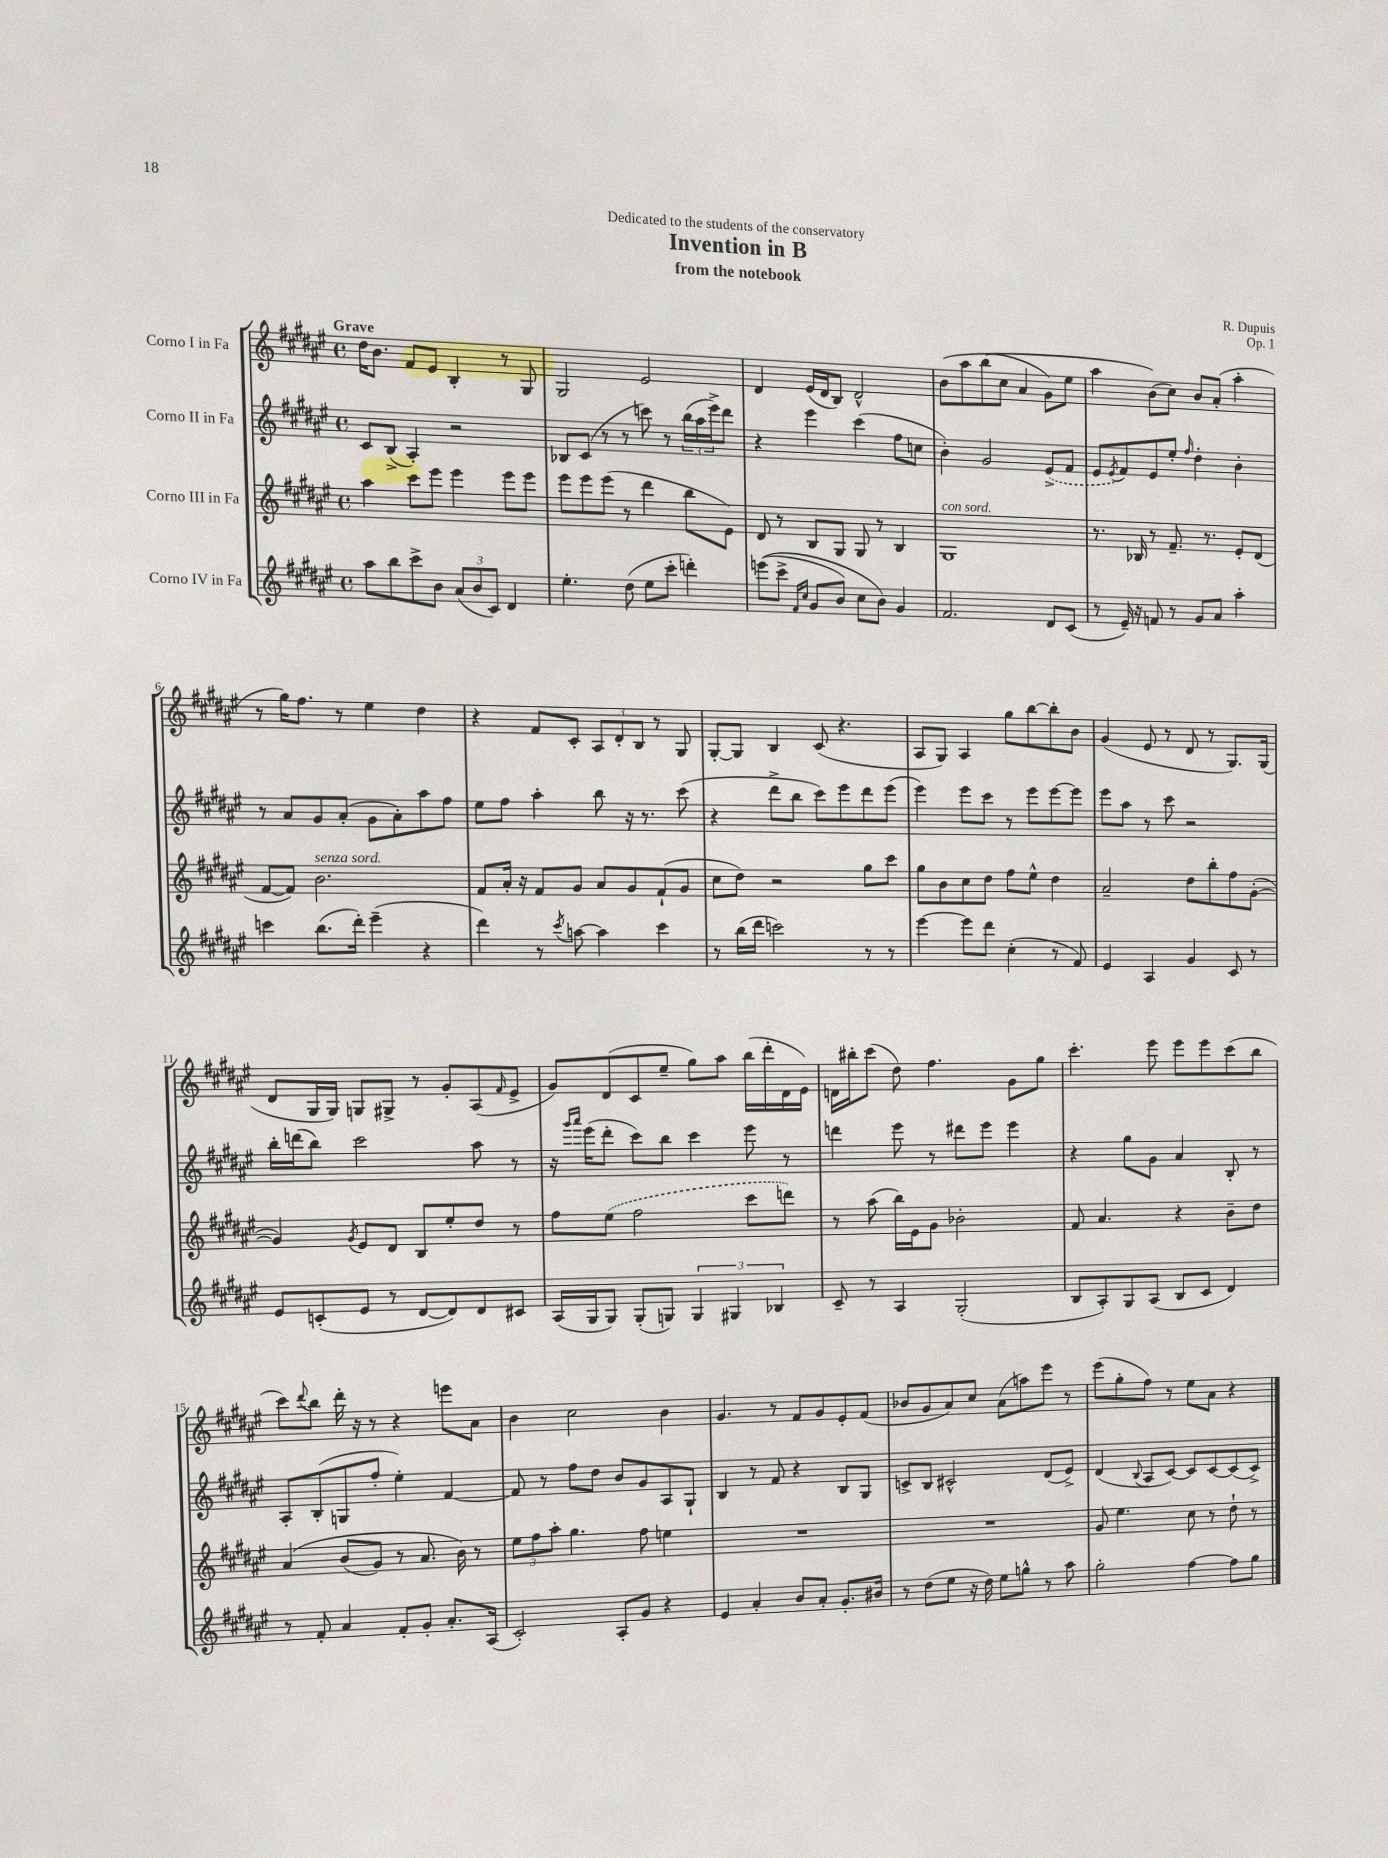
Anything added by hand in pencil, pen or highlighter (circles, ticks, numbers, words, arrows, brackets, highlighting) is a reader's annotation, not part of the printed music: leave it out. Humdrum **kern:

**kern	**kern	**kern	**kern
*staff4	*staff3	*staff2	*staff1
*clefG2	*clefG2	*clefG2	*clefG2
*k[f#c#g#d#a#e#]	*k[f#c#g#d#a#e#]	*k[f#c#g#d#a#e#]	*k[f#c#g#d#a#e#]
*M4/4	*M4/4	*M4/4	*M4/4
*met(c)	*met(c)	*met(c)	*met(c)
8aa#	4aa#	8c#	16dd#
.	.	.	8.b
8bb	.	(8B^	.
8ccc#^	8ccc#	4A#')	8f#
8b	8eee#	.	8e#
(12a#	4eee#	2r	4B'
12b	.	.	.
12c#)	.	.	.
4d#	8eee#	.	8r
.	8eee#	.	8G#
=	=	=	=
4.ee#'	8eee#	8B-	2G#
.	8eee#	(8c#	.
.	(8eee#	8r	.
(8dd#	8r	8r	.
8ee#	4ddd#	8ccc)	2e#
8ccc#'	.	8r	.
4ddd')	8bb	(24bb	.
.	.	24aa#	.
.	.	24eee#^)	.
.	8e#)	8ddd#	.
=	=	=	=
&((8eee	8d#	4r	4d#
8ccc#^	8r	.	.
16qqf#	.	.	.
16qqcc#	.	.	.
8g#	8B	4eee#	(16e#
.	.	.	16d#
8b)	8G#	.	8B)
8cc#	8G#	(4ccc#	2d#^^
8b&)	8r	.	.
4g#	4B	8ff#	.
.	.	8cc	.
=	=	=	=
2.f#	1G#	4b')	&(8b
.	.	.	8aa#
.	.	2g#	(8bb
.	.	.	8cc#
.	.	.	4a#
8d#	.	(8e#^	8g#)
(8c#	.	8f#	8ee#
=	=	=	=
8r	8.r	8e#	4aa#
.	.	8qe#	.
16e#~)	.	8f#)	.
16r	16B-	.	.
8f	8r	8e#	(8b&)
8r	8.f#~	8ee#'	8cc#)
.	.	16qqff#	.
8g#	.	4dd#'	8b
.	8.r	.	.
8a#	.	.	(8a#'
4aa#'	8e#'	4b'	4aa#'
.	(8d#	.	.
=	=	=	=
4ccc	[8f#	8r	8r
.	8f#])	8a#	16gg#)
.	.	.	8.ff#
(8.bb	2.b	8g#	.
.	.	(8a#'	8r
16ddd#')	.	.	.
(4eee#~	.	8g#	4ee#
.	.	8a#')	.
4r	.	8aa#	4dd#
.	.	8ff#	.
=	=	=	=
4ddd#)	8f#	8ee#	4r
.	16a#'	8ff#	.
.	16r	.	.
8r	8f#	4aa#'	8f#
8qccc#	.	.	.
[8aa	8g#	.	8c#'
4aa]	8a#	8bb	12A#
.	.	.	12d#'
.	8g#	16r	.
.	.	.	12B
.	.	8.r	.
4ccc#	(8f#`	.	8r
.	8g#	(8ccc#	8G#
=	=	=	=
8r	8cc#	4r	[8G#'
(16bb	8dd#)	.	8G#]
16ddd#	.	.	.
2ccc)	2r	8ddd#^	4B
.	.	8bb	.
.	.	8ccc#)	(8c#
.	.	8eee#	4.r
8r	8gg#	8ddd#	.
8r	8ccc#	(8eee#	.
=	=	=	=
[4eee#	8gg#	4eee#)	8A#
.	8b	.	8G#)
8eee#]	8cc#	8eee#	4A#
8ddd#	8dd#	8ccc#	.
(4cc#'	8ff#	8r	8gg#
.	8ee#^^	8eee#	[8bb
8r	4dd#	[8eee#	8bb']
8f#)	.	8eee#]	8b
=	=	=	=
4e#	2a#~	8eee#	(4g#
.	.	8aa#	.
4A#	.	8r	8e#
.	.	8ccc#	8r
4g#	8dd#	2r	8d#
.	8bb'	.	8r
8c#	8ff#	.	8.G#)
8r	([8g#'	.	.
.	.	.	(16G#
=	=	=	=
8e#	4g#])	16bb'	8d#
.	.	(16ddd	.
(8c'	.	8bb)	16G#
.	.	.	16G#)
.	8qg#	.	.
8e#	8e#	2ccc#	8G
8r	8d#	.	8G#^
[8d#	8B	.	8r
8d#])	8ee#'	.	8g#'
8d#	8dd#	8aa#	(8A#
.	.	.	16qqf#
8c#	8r	8r	8e#^
=	=	=	=
(16A#	8ff#	16r	8g#)
.	.	16qqggg#	.
.	.	16qqaaa#	.
16G#	.	(16eee#	.
8G#)	(8ee#	8ddd#'	(8d#
(8G#'	2ff#	8ccc#)	8c#
8G)	.	8bb	8ee#~
6G	.	4ccc#	8gg#)
.	.	.	8aa#
6G#	.	.	.
.	8ccc#	8eee#	(16bb
.	.	.	16ddd#'
6B-	.	.	.
.	8ddd)	8r	16d#
.	.	.	16e#)
=	=	=	=
8c#~	8r	4ddd	16d
.	.	.	16bb#'
8r	(8aa#	.	(8ccc#
4A#	16bb)	8eee#	8dd#)
.	16e#	.	.
.	8g#	8r	4.ff#
(2G#'	2b-'	8ddd#	.
.	.	8eee#	.
.	.	4eee#	8g#
.	.	.	8gg#
=	=	=	=
8B	8f#	4r	4.ccc#'
8A#')	4.a#	.	.
8G#	.	8gg#	.
(8A#	.	8g#	8eee#
8B	4r	4a#	8eee#
8c#	.	.	8eee#
4d#)	8b~	8B'	(8ccc#
.	8dd#	8r	8bb
=	=	=	=
8r	&(4a#	8A#'	8ccc#)
.	.	.	8qqddd#
8f#'	.	(8B'	8bb
4a#	(8b	8G	16ddd#'
.	.	.	16r
.	8g#)	8ff#'	8r
8f#'	8r	4ee#')	4r
8g#'	8.a#	.	.
8.a#'	.	[4f#	8eee
.	16b&)	.	.
.	8r	.	8a#
(16A#	.	.	.
=	=	=	=
2c#')	12ee#	8f#]	4b
.	12ff#	.	.
.	.	8r	.
.	12aa#'	.	.
.	4.gg#	8ff#	2cc#
.	.	8dd#	.
8A#'	.	8b	.
8g#	8ff#	8g#	.
4r	4ee	8A#	4b
.	.	8G#`	.
=	=	=	=
4e#	1r	4B	4.g#
4a#'	.	8r	.
.	.	8f#	8r
8b	.	4r	8f#
8a#'	.	.	8g#
8.g#'	.	8B	8e#'
.	.	8G#	(8f#
16b#	.	.	.
=	=	=	=
8r	1r	8c^	8b-
(8dd#	.	8B	8g#
8ee#	.	2c#^^	8a#)
16r	.	.	8cc#
16dd#)	.	.	.
8ee#	.	.	(8a#
8gg^^	.	.	8aa)
8r	.	(8d#	8eee#
8aa#	.	8e#^)	8r
=	=	=	=
2gg#'	8g#	(4d#	(8eee#
.	4.ee#	.	8gg#'
.	.	8qqB	.
.	.	8A#	8ff#)
.	.	[8c#)	8r
[4ff#	8cc#	8c#]	8ee#
.	8r	[8c#	8a#
8ff#]	8dd#`	(8c#]	4r
8gg#	8r	8c#^)	.
==	==	==	==
*-	*-	*-	*-
